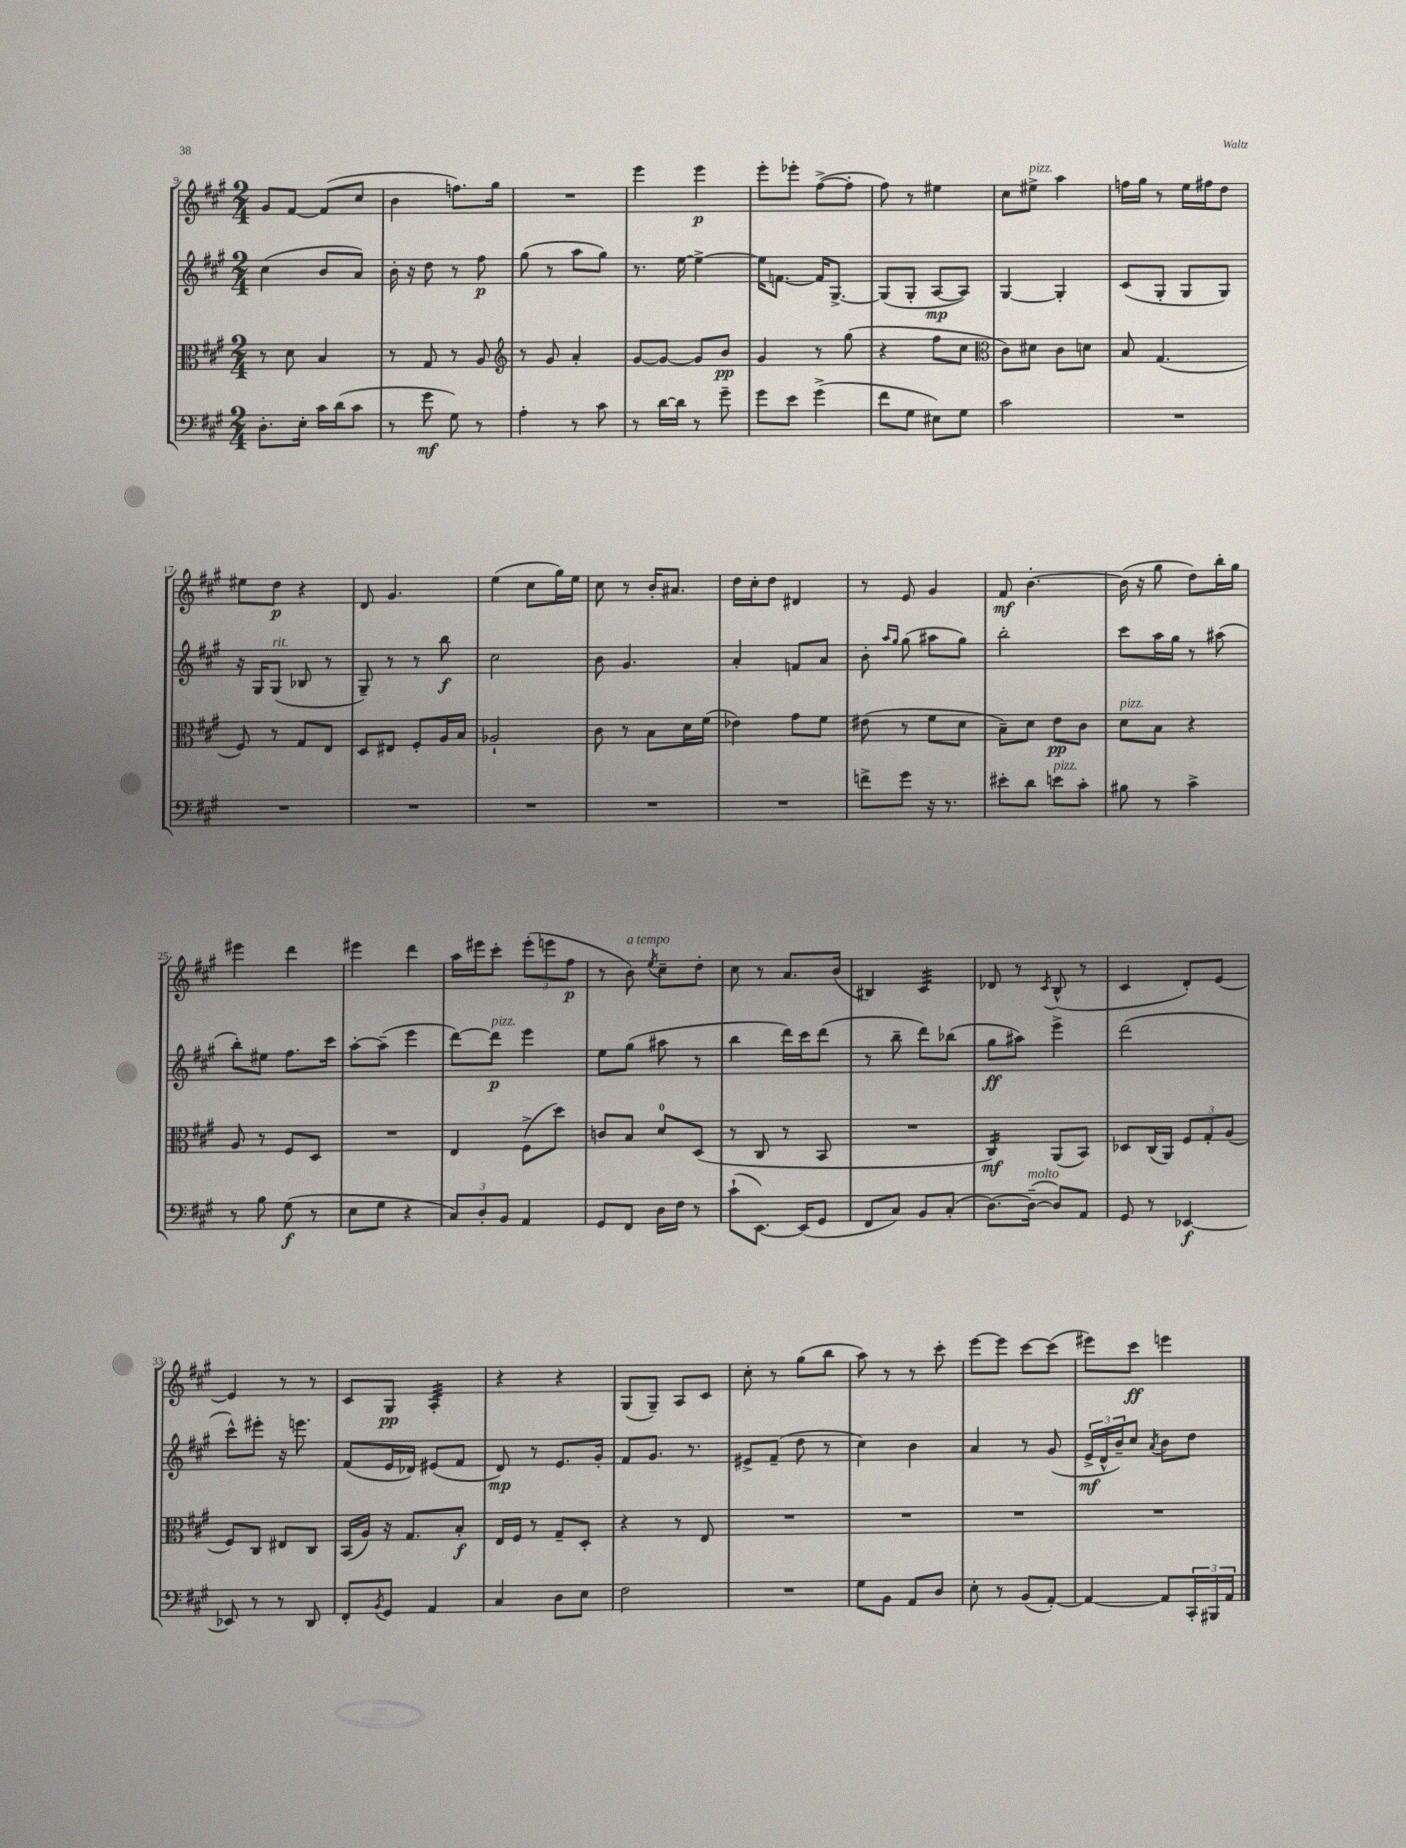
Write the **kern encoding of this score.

**kern	**kern	**kern	**kern
*staff4	*staff3	*staff2	*staff1
*clefF4	*clefC3	*clefG2	*clefG2
*k[f#c#g#]	*k[f#c#g#]	*k[f#c#g#]	*k[f#c#g#]
*M2/4	*M2/4	*M2/4	*M2/4
8.D'\L	8r	(4cc#\	8g#/L
.	8d\	.	[8f#/J
16E'\Jk	.	.	.
16c#\LL	4B/	8b/L	(8f#/]L
(16d\J	.	.	.
8c#\J	.	8a/J)	8cc#/J
=	=	=	=
8r	8r	16b'\	4b\
.	.	16r	.
8g#\	8G#/	8dd\	.
8G#\)	8r	8r	8.ff\L)
8r	8A/	8ff#\	.
.	.	.	16gg#\Jk
=	=	=	=
*	*clefG2	*	*
4A'\	8r	(8gg#\	2r
.	8g#/	8r	.
8r	4a'/	8aa\L	.
8c#\	.	8gg#\J)	.
=	=	=	=
8r	[8g#/L	8.r	4eee\
[16d\LL	8g#/_J	.	.
16d\]JJ	.	[16ee\	.
8r	8g#/]L	4ee^\_	4eee\
8g#~\	8b/J	.	.
=	=	=	=
8g#\L	4g#/	16ee\]LK	8eee'\L
.	.	[8.f\J	.
8e\J	.	.	8eee-'\J
(4g#^\	8r	16f/]LK	([8ff#^\L
.	.	[8.G#^/J	.
.	(8gg#\	.	8ff#'\]J
=	=	=	=
8f#\L	4r	(8G#/]L	8ff#\)
8G#\J	.	8G#'/J	8r
8E#\L)	8ff#\L	[8A/L	4ee#\
8G#\J	8cc#\J	8A/]J)	.
=	=	=	=
*	*clefC3	*	*
2c#\	8c#\L)	[4G#/	8cc#\L
.	8d#\J	.	8ee#^\J
.	8c#\L	4G#'/]	4aa\
.	8d\J	.	.
=	=	=	=
2r	8B/	(8c#/L	16ff\LL
.	.	.	16gg#\JJ
.	(4.G#/	8G#'/J	8r
.	.	8G#/L	16ee\LL
.	.	.	16ff#\J
.	.	8G#/J)	8dd\J
=	=	=	=
2r	8F#/)	16r	8ee#\L
.	.	16G#/LK	.
.	8r	(8G#/J	8dd\J
.	8G#/L	8B-/	4r
.	8E/J	8r	.
=	=	=	=
2r	8D/L	8G#~/)	8d/
.	8E#/J	8r	4.g#/
.	8F#'/L	8r	.
.	16A/L	8bb\	.
.	16B/JJ	.	.
=	=	=	=
2r	2A-`/	2cc#\	(4ee\
.	.	.	8cc#\L
.	.	.	16gg#\L)
.	.	.	16ee\JJ
=	=	=	=
2r	8c#\	8b\	8cc#\
.	8r	4.g#/	8r
.	8B\L	.	16b'/LK
.	.	.	8.a#/J
.	16d\L	.	.
.	(16f#\JJ	.	.
=	=	=	=
2r	4e-\)	4a'/	16dd\LL
.	.	.	16cc#'\J
.	.	.	8dd\J
.	8g#\L	8f/L	4d#/
.	8f#\J	8a/J	.
=	=	=	=
8f^\L	(8e#\	8b'\	8r
.	.	16qqaa/LL	.
.	.	16qqgg#/JJ	.
8g#\J	8r	(8gg#\	8e/
16r	8f#\L	8aa#\L	4g#/
8.r	.	.	.
.	8d\J	8gg#\J)	.
=	=	=	=
8e#'\L	8B~\L)	2bb'\	8f#/
8d\J	8d\J	.	[4.b'\
8e\L	8e\L	.	.
8c#'\J	8c#\J	.	.
=	=	=	=
8B#\	8d\L	8ccc#\L	(16b\]
.	.	.	16r
8r	8B\J	16aa\L	8gg#\
.	.	16gg#\JJ	.
4c#^\	4r	8r	8dd\L)
.	.	(8aa#\	16bb'\L
.	.	.	16gg#\JJ
=	=	=	=
8r	8A/	8bb'\L)	4eee#\
8B\	8r	8ee#\J	.
(8G#\	8F#/L	8.ff#\L	4ddd\
8r	8D/J	.	.
.	.	16ccc#\Jk	.
=	=	=	=
8E\L	2r	[8aa'\L	4eee#\
8G#\J	.	(8aa~\]J	.
4r	.	4eee\	4ddd\
=	=	=	=
12C#/L)	4E/	[8ddd\L)	16aa\LL
.	.	.	16eee#\J
12D'/	.	.	.
.	.	8ddd\]J	8ccc#'\J
12BB/J	.	.	.
4AA/	(8F#^\L	4eee\	(12eee#'\L
.	.	.	12eee\
.	8dd\J)	.	.
.	.	.	12ff#\J
=	=	=	=
8GG#/L	8c/L	8ee\L	8r
8FF#/J	8B/J	(8gg#\J	8b\)
.	.	.	8qee/
16D\LL	8d/L	8aa#\	8cc#~\L
16F#\JJ	.	.	.
8r	(8D/J	8r	8dd'\J
=	=	=	=
(8c#`\L	8r	4bb\	8cc#\
[8.EE\J)	8C#/	.	8r
.	8r	16ddd\LL)	8.a/L
(16EE/]LK	.	16ccc#\J	.
8GG#/J	8BB/	(8ddd\J	.
.	.	.	(16b/Jk
=	=	=	=
8FF#/L	2r	8r	4B#/)
8C#/J)	.	8bb~\	.
8BB/L	.	8ddd\L)	4c#/
(8C#'/J	.	(8bb-\J	.
=	=	=	=
[8.D\L)	4C#/)	8gg#\L	8d-/
.	.	8aa#\J)	8r
(16D~\_Jk	.	.	.
.	.	.	8qc#/
8D/]L)	(8AA/L	4eee^\	(8B^^/
8AA/J	8BB/J)	.	8r
=	=	=	=
8GG#/	8D-/L	(2ddd\	4c#/
8r	(16C#/L	.	.
.	16AA/JJ)	.	.
[4EE-/	12F#/L	.	8d'/L)
.	12G#'/	.	.
.	.	.	[8e/J
.	(12A/J	.	.
=	=	=	=
8EE-/]	8F#/L)	8ccc#^^\L)	4e/]
8r	8C#/J	8eee#'\J	.
8r	8E#/L	16r	8r
.	.	8.eee\	.
8DD/	8C#/J	.	8r
=	=	=	=
8FF#'/L	(16BB/LL	(8f#/L	8c#/L
.	16A/JJ)	.	.
8qBB/	.	.	.
8GG#/J	16r	16e/L	8G#/J
.	8.G#/L	16d-/JJ)	.
4AA/	.	(8e#/L	4A'/
.	8B'/J	8f#/J	.
=	=	=	=
4C#/	16E/LL	8d/)	4r
.	16F#/JJ	.	.
.	8r	8r	.
8D\L	8G#~/L	8.e/L	4r
8E\J	8D'/J	.	.
.	.	16g#'/Jk	.
=	=	=	=
2F#\	4r	8f#/L	(8G#/L
.	.	8.g#/J	8G#~/J)
.	8r	.	8A/L
.	.	8.r	.
.	8E/	.	8c#/J
=	=	=	=
2r	2r	8e#^/L	8cc#'\
.	.	(8f#~/J	8r
.	.	8dd\	(8gg#\L
.	.	8r	8bb\J
=	=	=	=
8G#\L	2r	4cc#\)	8aa\)
8BB\J	.	.	8r
8AA/L	.	4b\	8r
8D/J	.	.	8ccc#'\
=	=	=	=
8E'\	2r	4a/	[8eee\L
8r	.	.	8eee\]J
(8BB/L	.	8r	[8ccc#\L
[8AA'/J)	.	(8g#/	(8ccc#\]J
=	=	=	=
4AA/_	2r	24e^/LL	8eee#\L)
.	.	24d^^/	.
.	.	24b~/J)	.
.	.	8cc#/J	8ccc#\J
.	.	8qa/	.
8AA/]L	.	8b\L	4eee\
24CC#'/L	.	8dd\J	.
24BBB#/	.	.	.
24AA/JJ	.	.	.
==	==	==	==
*-	*-	*-	*-
